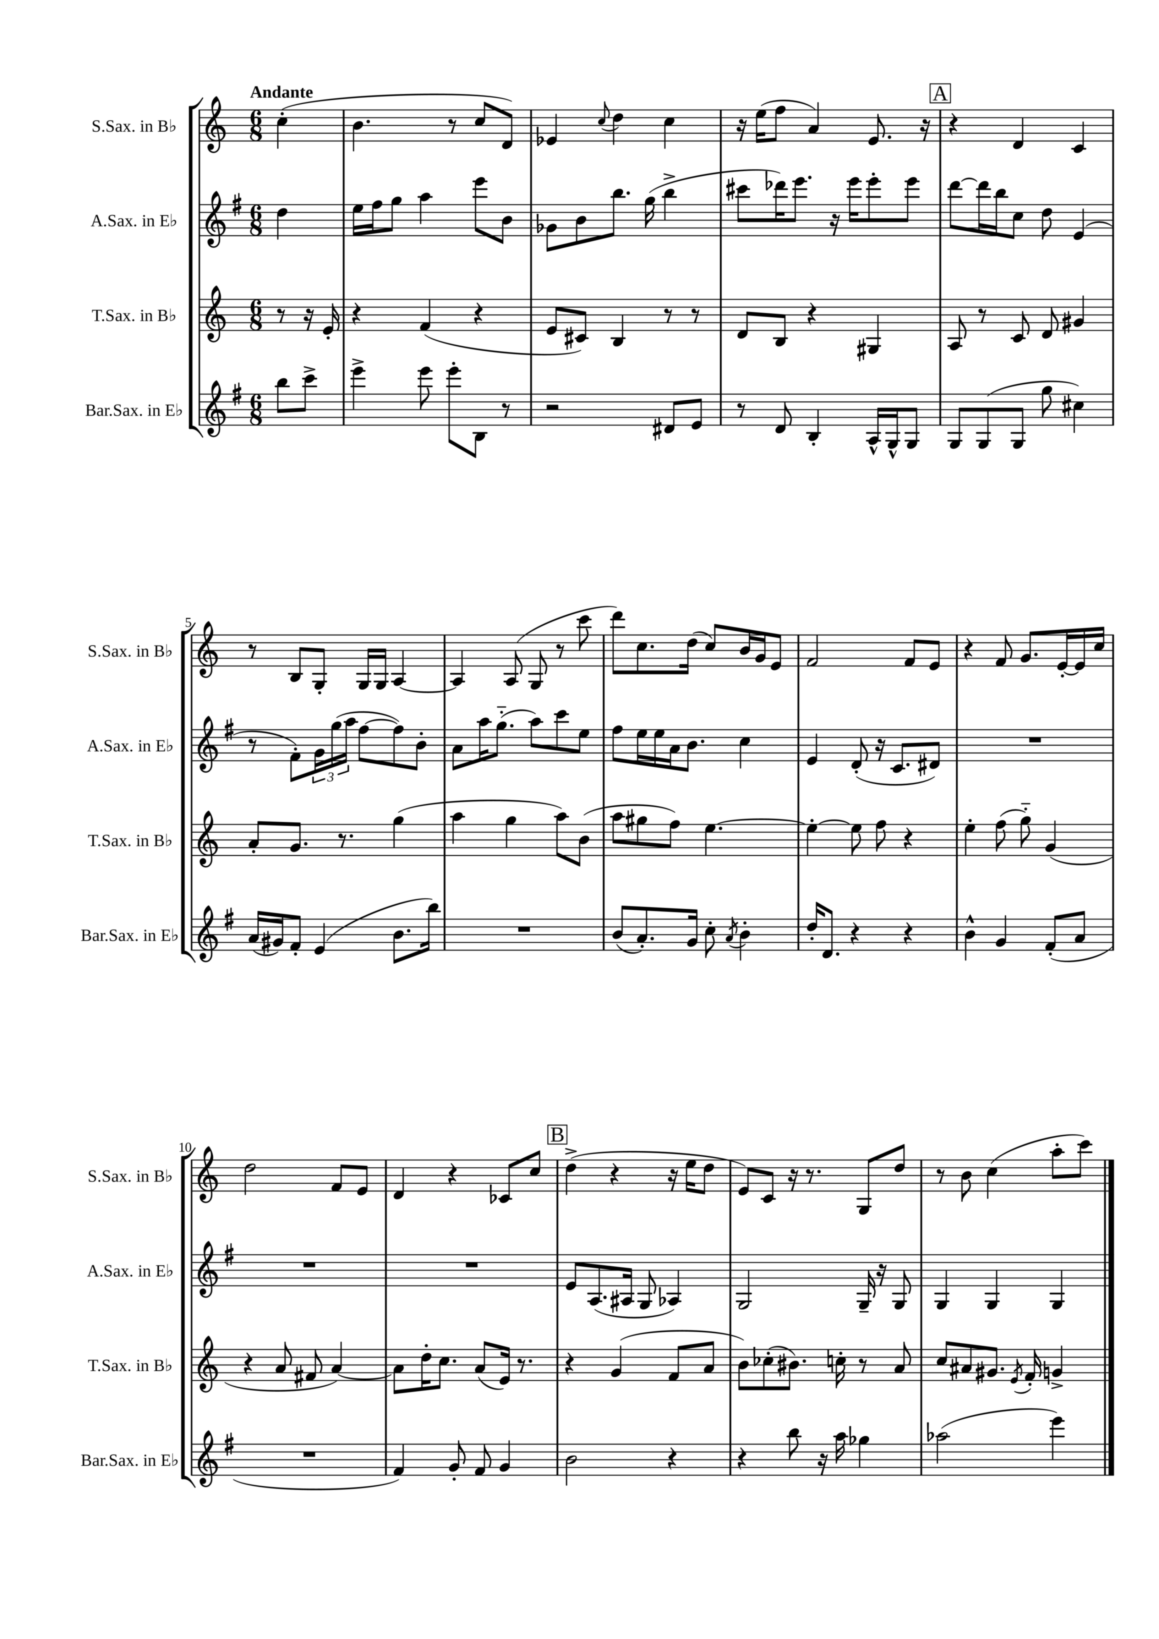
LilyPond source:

<<
\new StaffGroup <<
\new Staff = "s0" \with { instrumentName = "S.Sax. in Bb" shortInstrumentName = "S.Sax. in Bb" } {
    \clef treble \key c \major \numericTimeSignature \time 6/8 \partial 4 \tempo "Andante"
    c''4-.( |
    b'4. r8 c''8 d'8) |
    ees'4 \appoggiatura { c''8 } d''4 c''4 |
    r16 e''16( f''8 a'4) e'8. r16 |
    \mark \markup { \box "A" } r4 d'4 c'4 |
    r8 b8 g8-. g16 g16 a4~ |
    a4 a8( g8 r8 c'''8 |
    d'''8) c''8. d''16( c''8) b'16 g'16 e'8 |
    f'2 f'8 e'8 |
    r4 f'8 g'8. e'16~-. e'16 c''16 |
    d''2 f'8 e'8 |
    d'4 r4 ces'8 c''8 |
    \mark \markup { \box "B" } d''4->( r4 r16 e''16 d''8 |
    e'8) c'8 r16 r8. g8 d''8 |
    r8 b'8 c''4( a''8-. c'''8) \bar "|." |
}
\new Staff = "s1" \with { instrumentName = "A.Sax. in Eb" shortInstrumentName = "A.Sax. in Eb" } {
    \clef treble \key g \major \numericTimeSignature \time 6/8 \partial 4
    d''4 |
    e''16 fis''16 g''8 a''4 e'''8 b'8 |
    ges'8 b'8 b''8. g''16( b''4-> |
    cis'''8 des'''16) e'''8. r16 e'''16 e'''8-. e'''8 |
    \mark \markup { \box "A" } d'''8~ d'''16 b''16 c''8 d''8 e'4( |
    r8 fis'8-.) \tuplet 3/2 { g'16 g''16( a''16 } fis''8~ fis''8) b'8-. |
    a'8 a''16 g''8.-_( a''8) c'''8 e''8 |
    fis''8 e''16 e''16 a'16 b'8. c''4 |
    e'4 d'8-.( r16 c'8. dis'8) |
    R2. |
    R2. |
    R2. |
    \mark \markup { \box "B" } e'8 a8.( ais16 g8 aes4) |
    g2 g16-- r16 g8 |
    g4 g4 g4 \bar "|." |
}
\new Staff = "s2" \with { instrumentName = "T.Sax. in Bb" shortInstrumentName = "T.Sax. in Bb" } {
    \clef treble \key c \major \numericTimeSignature \time 6/8 \partial 4
    r8 r16 e'16-. |
    r4 f'4( r4 |
    e'8 cis'8) b4 r8 r8 |
    d'8 b8 r4 gis4 |
    \mark \markup { \box "A" } a8 r8 c'8 d'8 gis'4 |
    a'8-. g'8. r8. g''4( |
    a''4 g''4 a''8) b'8( |
    a''8 gis''8 f''8) e''4.~ |
    e''4~-. e''8 f''8 r4 |
    e''4-. f''8( g''8-_) g'4( |
    r4 a'8 fis'8 a'4~) |
    a'8 d''16-. c''8. a'8( e'16) r8. |
    \mark \markup { \box "B" } r4 g'4( f'8 a'8 |
    b'8) ces''8-.( bis'8.) c''16-. r8 a'8 |
    c''8 ais'8 gis'8. \acciaccatura { e'8 } f'16-. g'4-> \bar "|." |
}
\new Staff = "s3" \with { instrumentName = "Bar.Sax. in Eb" shortInstrumentName = "Bar.Sax. in Eb" } {
    \clef treble \key g \major \numericTimeSignature \time 6/8 \partial 4
    b''8 c'''8-> |
    e'''4-> e'''8 e'''8-. b8 r8 |
    r2 dis'8 e'8 |
    r8 d'8 b4-. a16-^ g16-^ g8 |
    \mark \markup { \box "A" } g8 g8( g8 g''8 cis''4) |
    a'16( gis'16) fis'8-. e'4( b'8. b''16) |
    R2. |
    b'8( a'8.-.) g'16 c''8-. \acciaccatura { a'8 } b'4-. |
    d''16-. d'8. r4 r4 |
    b'4-^ g'4 fis'8-.( a'8 |
    R2. |
    fis'4) g'8-. fis'8 g'4 |
    \mark \markup { \box "B" } b'2 r4 |
    r4 b''8 r16 a''16 ges''4 |
    aes''2( e'''4) \bar "|." |
}
>>
>>
